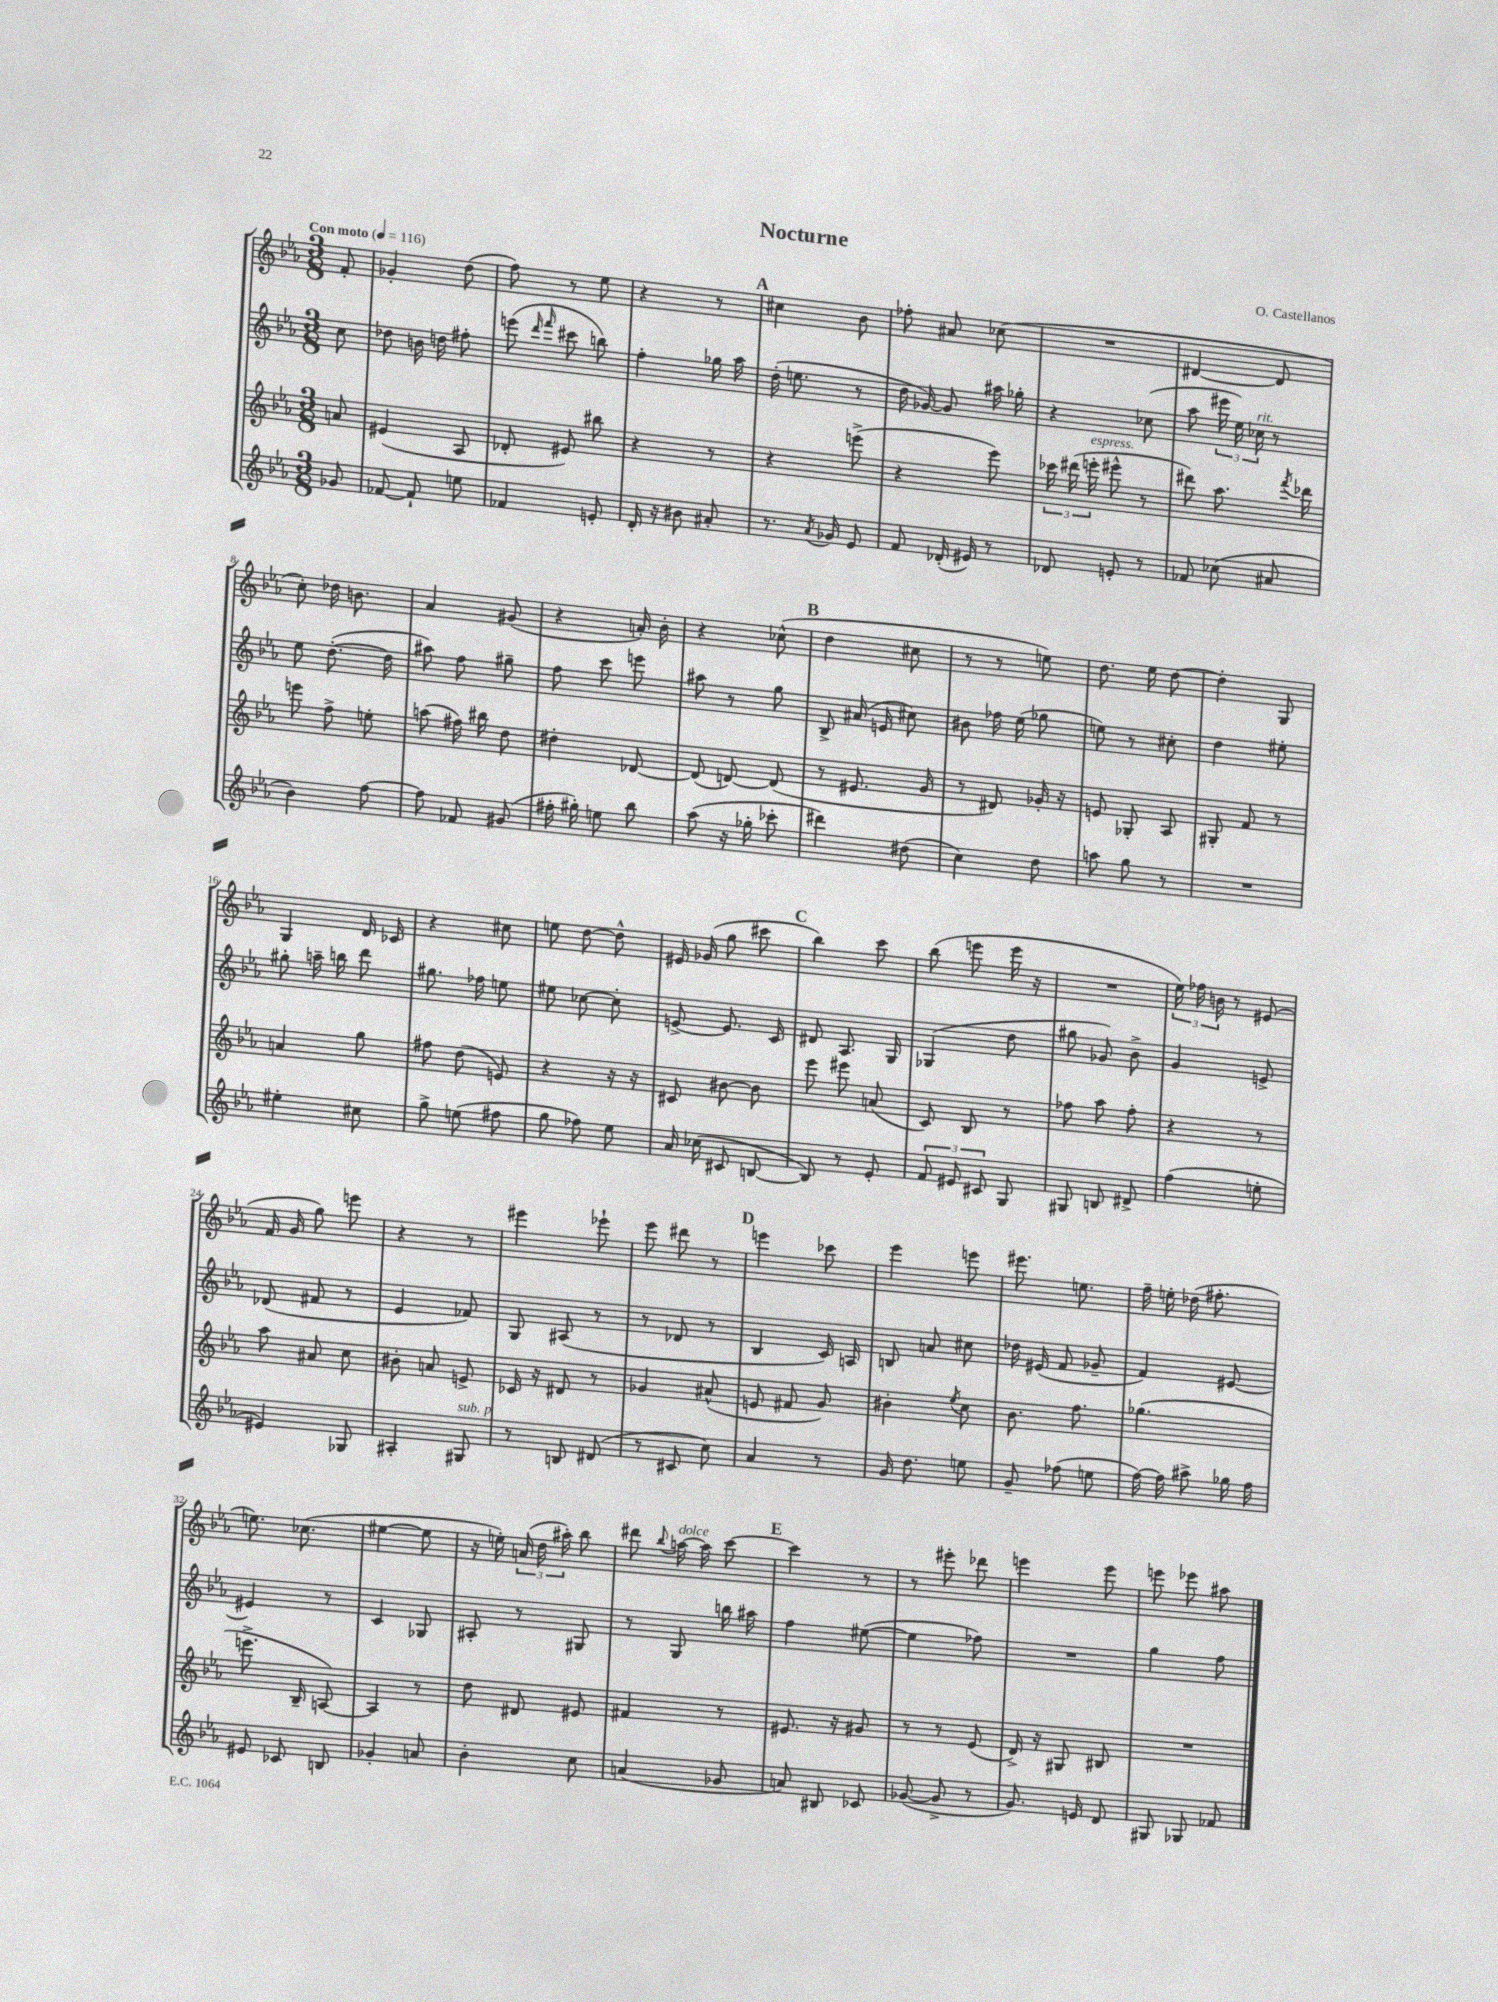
\header { title = "Nocturne" composer = "O. Castellanos" }
<<
\new StaffGroup <<
\new Staff = "s0" {
    \clef treble \key ees \major \numericTimeSignature \time 3/8 \partial 8 \tempo "Con moto" 4 = 116
    \autoBeamOff f'8-. |
    ges'4-. d''8( |
    f''8) r8 ees''8 |
    r4 r8 |
    \mark \markup { \bold "A" } cis''4 bes'8 |
    fes''8-. ais'8 ces''8( |
    R4. |
    dis'4~ dis'8 |
    c''8-.) des''16 b'8. |
    aes'4 gis'8( |
    r4 a'16-.) bes'16-. |
    r4 ces''8-^( |
    \mark \markup { \bold "B" } d''4 cis''8 |
    r8 r8 e''8) |
    d''8. ees''16 d''8~ |
    d''4-. g8 |
    g4 d'16 ces'16 |
    r4 cis''8 |
    e''8 d''8~ d''8-^ |
    eis'16 ges'16( g''8 cis'''8 |
    \mark \markup { \bold "C" } bes''4) c'''8 |
    bes''8( e'''8 e'''16 r16 |
    R4. |
    \tuplet 3/2 { ees''16) fes''16 b'16 } r8 eis'8( |
    f'16 g'16 g''8) e'''8 |
    r4 r8 |
    eis'''4 ees'''8-! |
    ees'''8 dis'''8 r8 |
    \mark \markup { \bold "D" } e'''4 ces'''8 |
    ees'''4 e'''8 |
    eis'''8. e''8. |
    f''16-- e''16-. des''16( fis''8.-. |
    e''8.) ces''8.( |
    eis''4~ eis''8 |
    r16 e''16-.) \tuplet 3/2 { a'16( d''16 ais''16-.) } bes''8 |
    dis'''8 \appoggiatura { bes''8 } a''16~^\markup { \italic "dolce" } a''16 c'''8~ |
    \mark \markup { \bold "E" } c'''4 r8 |
    r8 eis'''8-. des'''8 |
    e'''4 e'''8 |
    e'''8 ees'''8 ais''8 \bar "|." |
}
\new Staff = "s1" {
    \clef treble \key ees \major \numericTimeSignature \time 3/8 \partial 8
    \autoBeamOff c''8 |
    des''8 b'16 d''16 fis''8-. |
    e'''8( \grace { d'''16 f'''16 } cis'''8 b''8) |
    f''4-. ges''16 aes''16 |
    \mark \markup { \bold "A" } d''16-.( e''8. r8 |
    d''16 ges'16~) ges'8 ais''16 ges''16-. |
    r4 ces''8( |
    aes''8 \tuplet 3/2 { eis'''16 ees''16) ces''16^\markup { \italic "rit." } } r8 |
    ees''8 d''8.~-.( d''16 |
    ais''8) f''8 gis''8-- |
    f''8 c'''8 e'''8 |
    ais''8 r8 g''8 |
    \mark \markup { \bold "B" } bes8-> ais'16( e'16 cis''8) |
    bis'8 fes''16 ees''16( ges''8 |
    e''8) r8 cis''8-. |
    d''4 eis''8-. |
    gis''8-. a''16-- b''16 d'''8 |
    gis''8. fes''16 e''8 |
    eis''8 ces''8~ ces''8-. |
    e'8~-> e'8. c'16 |
    \mark \markup { \bold "C" } dis'8 aes8. g16 |
    ges4( d''8 |
    gis''8 ges'8) bes'8-> |
    g'4 e'8-> |
    des'8( fis'8 r8 |
    ees'4 fes'8) |
    g8 ais8( r8 |
    r8 des'8 r8 |
    \mark \markup { \bold "D" } bes4 c'16) a16 |
    b8 a'8 cis''8 |
    des''16 eis'16( f'8 ges'8-- |
    f'4) eis'8~ |
    eis'4 r8 |
    c'4 ges8 |
    ais8-. r8 gis8 |
    r8 g8 b''16 ais''16 |
    \mark \markup { \bold "E" } f''4 eis''8~( |
    eis''4 fes''8) |
    R4. |
    g''4 f''8 \bar "|." |
}
\new Staff = "s2" {
    \clef treble \key ees \major \numericTimeSignature \time 3/8 \partial 8
    \autoBeamOff a'8 |
    eis'4( aes8 |
    des'8-. eis'8) bis''8 |
    r4 r8 |
    \mark \markup { \bold "A" } r4 e'''8->( |
    r4 ees'''8) |
    \tuplet 3/2 { ces'''16 dis'''16( e'''16-.^\markup { \italic "espress." } } eis'''8-^ r8 |
    dis'''8) aes''8. \acciaccatura { f'''8 } des'''16 |
    e'''8 f''8-> e''8-. |
    a''8( fis''16) bis''16 d''8 |
    dis''4-. des'8~ |
    des'8( d'8~) d'8( |
    \mark \markup { \bold "B" } r8 eis'8. g'16 |
    r8 dis'8) ges'16-. r16 |
    e'8 ges8-. aes8 |
    gis8-. f'8 r8 |
    a'4 g''8 |
    fis''8 d''8( e'8) |
    r4 r16 r16 |
    cis'8 bis'8~ bis'8 |
    \mark \markup { \bold "C" } ees'''8 eis'''8 a'8( |
    c'8) bes8 r8 |
    fes''8 aes''8 fes''8-. |
    r4 r8 |
    aes''8 ais'8 c''8 |
    bis'8-. a'8 e'8-> |
    ces'16 r16 dis'8 r8 |
    ges'4 ais'8-^( |
    \mark \markup { \bold "D" } e'8 fis'8 g'8) |
    bis'4-. \acciaccatura { ees''8 } c''8 |
    bes'8. f''8. |
    ges''4.( |
    e'''8.-> bes16-- a8~) |
    a4 r8 |
    d''8 dis'8 eis'8 |
    fis'4 r8 |
    \mark \markup { \bold "E" } eis'8. r16 gis'8 |
    r8 r8 ees'8( |
    d'16->) r16 gis8 bis8 |
    R4. \bar "|." |
}
\new Staff = "s3" {
    \clef treble \key ees \major \numericTimeSignature \time 3/8 \partial 8
    \autoBeamOff ges'8 |
    fes'8~ fes'8-! e''8 |
    fes'4 e'8-. |
    d'16-. r16 bis'8 ais'8-. |
    \mark \markup { \bold "A" } r8. \acciaccatura { aes'8 } ges'16 ees'8 |
    f'8 des'16-.( eis'16) r8 |
    des'8 e'8-. r8 |
    fes'8 ces''8( ais'8 |
    bes'4) f''8~ |
    f''8 fes'8 gis'8( |
    fis''16-. gis''16-.) e''8 bes''8 |
    aes''8( r16 ges''16-. ces'''8-. |
    \mark \markup { \bold "B" } dis'''4) dis''8( |
    c''4) d''8 |
    a''8 g''8 r8 |
    R4. |
    eis''4-. cis''8 |
    g''8-> e''8( fis''8 |
    g''8 fes''8) ees''8 |
    aes'16 ces''16( cis'8 b8~ |
    \mark \markup { \bold "C" } b8) r8 ees'8-. |
    \tuplet 3/2 { f'8 eis'8 cis'8 } g8 |
    gis8 b8 dis'8-> |
    f''4( e''8-. |
    eis'4) ges8 |
    ais4-. gis8^\markup { \italic "sub. p" } |
    r8 b8 dis'8( |
    r8 cis'8 c''8) |
    \mark \markup { \bold "D" } aes'4 r8 |
    g'16 d''8. e''8 |
    g'8-- fes''8( e''8 |
    f''16~) f''16 ais''8-> ges''16 f''16 |
    eis'8 ces'8 b8 |
    ges'4-. a'8 |
    bes'4-. c''8 |
    a'4( ges'8 |
    \mark \markup { \bold "E" } a'8) bis8 ces'8 |
    ges'8~( ges'8-> r8 |
    g'8.) e'16 d'8 |
    gis8 ges8 fes'8 \bar "|." |
}
>>
>>
